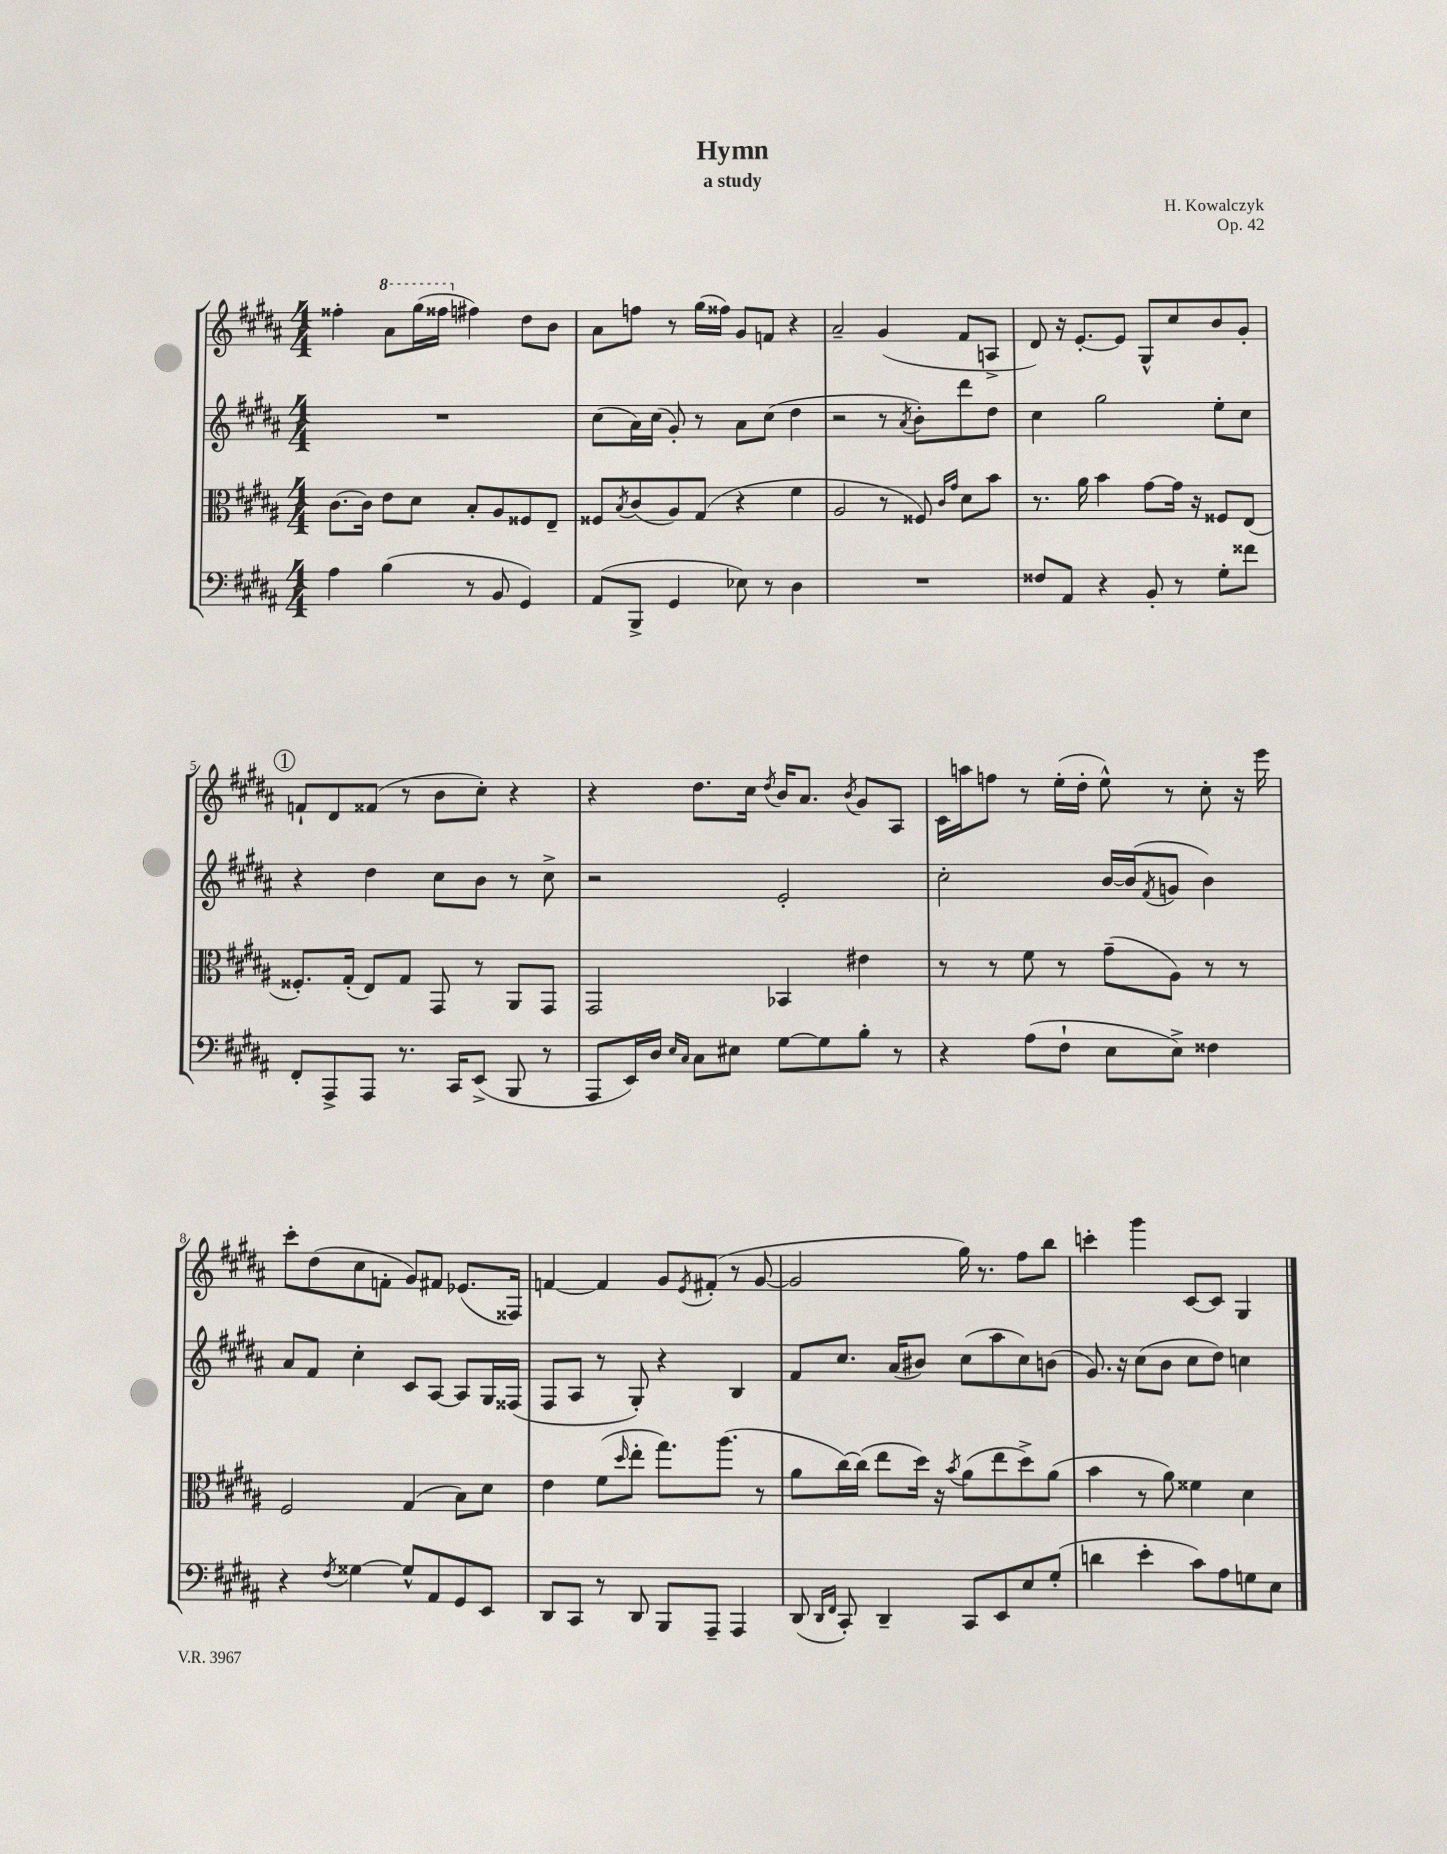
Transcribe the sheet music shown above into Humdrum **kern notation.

**kern	**kern	**kern	**kern
*staff4	*staff3	*staff2	*staff1
*clefF4	*clefC3	*clefG2	*clefG2
*k[f#c#g#d#a#]	*k[f#c#g#d#a#]	*k[f#c#g#d#a#]	*k[f#c#g#d#a#]
*M4/4	*M4/4	*M4/4	*M4/4
4A#	[8.c#	1r	4ff##'
.	16c#]	.	.
(4B	8e	.	8aa#
.	8d#	.	(16ggg#
.	.	.	16fff##
8r	8B'	.	4ff#)
8BB	8A#	.	.
4GG#)	8F##	.	8dd#
.	8E~	.	8b
=	=	=	=
(8AA#	8F##	(8cc#	8a#
.	8qB	.	.
8BBB^	(8c#	16a#)	8ff
.	.	(16cc#	.
4GG#	8A#)	8g#')	8r
.	(8G#	8r	(16gg#
.	.	.	16ff##)
8E-)	4r	8a#	8g#
8r	.	(8cc#	8f
4D#	4f#	4dd#	4r
=	=	=	=
1r	2A#	2r	2a#~
.	8r	8r	(4g#
.	.	8qa#	.
.	8F##)	8b')	.
.	16qqc#	.	.
.	16qqg#	.	.
.	8d#	8ddd#	8f#
.	8b	8dd#	8A^
=	=	=	=
8F##	8.r	4cc#	8d#)
8AA#	.	.	16r
.	16a#	.	[8.e'
4r	4b	2gg#	.
.	.	.	8e]
8BB'	[8g#	.	8G#^^
8r	16g#]	.	8cc#
.	16r	.	.
8G#'	8F##	8ee'	8b
8f##	(8E	8cc#	8g#'
=	=	=	=
8FF#'	8.F##')	4r	8f`
8AAA#^	.	.	8d#
.	(16G#'	.	.
8AAA#	8E)	4dd#	(8f##
8.r	8G#	.	8r
.	8GG#	8cc#	8b
16CC#	.	.	.
(8EE^	8r	8b	8cc#')
8BBB	8AA#	8r	4r
8r	8GG#	8cc#^	.
=	=	=	=
8AAA#	2GG#	2r	4r
16EE)	.	.	.
16D#	.	.	.
16qqE	.	.	.
16qqC#	.	.	.
8C#	.	.	8.dd#
8E#	.	.	.
.	.	.	16cc#
.	.	.	8qdd#
[8G#	4BB-	2e'	16b
.	.	.	8.a#
8G#]	.	.	.
.	.	.	8qb
8B'	4e#	.	8g#
8r	.	.	8A#
=	=	=	=
4r	8r	2cc#'	16c#
.	.	.	16aa
.	8r	.	8ff
(8A#	8f#	.	8r
8F#`	8r	.	(16ee'
.	.	.	16dd#'
8E	(8g#~	[16b	8ee^^)
.	.	(16b]	.
.	.	8qf#	.
8E^)	8A#)	8g	8r
4F##	8r	4b)	8cc#'
.	8r	.	16r
.	.	.	16eee
=	=	=	=
4r	2F#	8a#	8ccc#'
.	.	8f#	(8dd#
8qF#	.	.	.
[4G##	.	4cc#'	8cc#
.	.	.	8f'
8G##^^]	(4G#	8c#	8g#)
8AA#	.	[8A#	8f#
8GG#	8B)	8A#]	(8.e-
8EE	8d#	16G#	.
.	.	(16F##	16F##)
=	=	=	=
8DD#	4e	8F#	[4f
8CC#	.	8A#	.
8r	(8f#	8r	4f]
.	16qqdd#	.	.
8DD#	8ee'	8G#')	.
8BBB	8.gg#)	4r	8g#
.	.	.	8qe
8AAA#~	.	.	(8f#'
.	(8.aa#	.	.
4AAA#	.	4B	8r
.	8r	.	[8g#
=	=	=	=
(8DD#	8a#	8f#	2g#]
16qqDD#	.	.	.
16qqFF#	.	.	.
8CC#')	[16cc#)	8.cc#	.
.	(16cc#]	.	.
4DD#~	8ee	.	.
.	.	(16a#	.
.	16dd#)	8b#)	.
.	16r	.	.
.	8qb	.	.
8CC#	(8a#	(8cc#	16gg#)
.	.	.	8.r
8EE	8ee	8aa#	.
8E	8dd#^)	8cc#)	8ff#
(8G#'	(8a#	(8b	8bb
=	=	=	=
4d	4b	8.g#)	4ccc'
.	.	16r	.
4e'	8r	(8cc#	4ggg#
.	8a#)	8b	.
8c#)	4f##	8cc#	[8c#
8A#	.	8dd#)	8c#]
8G	4d#	4cc	4G#
8E	.	.	.
==	==	==	==
*-	*-	*-	*-
